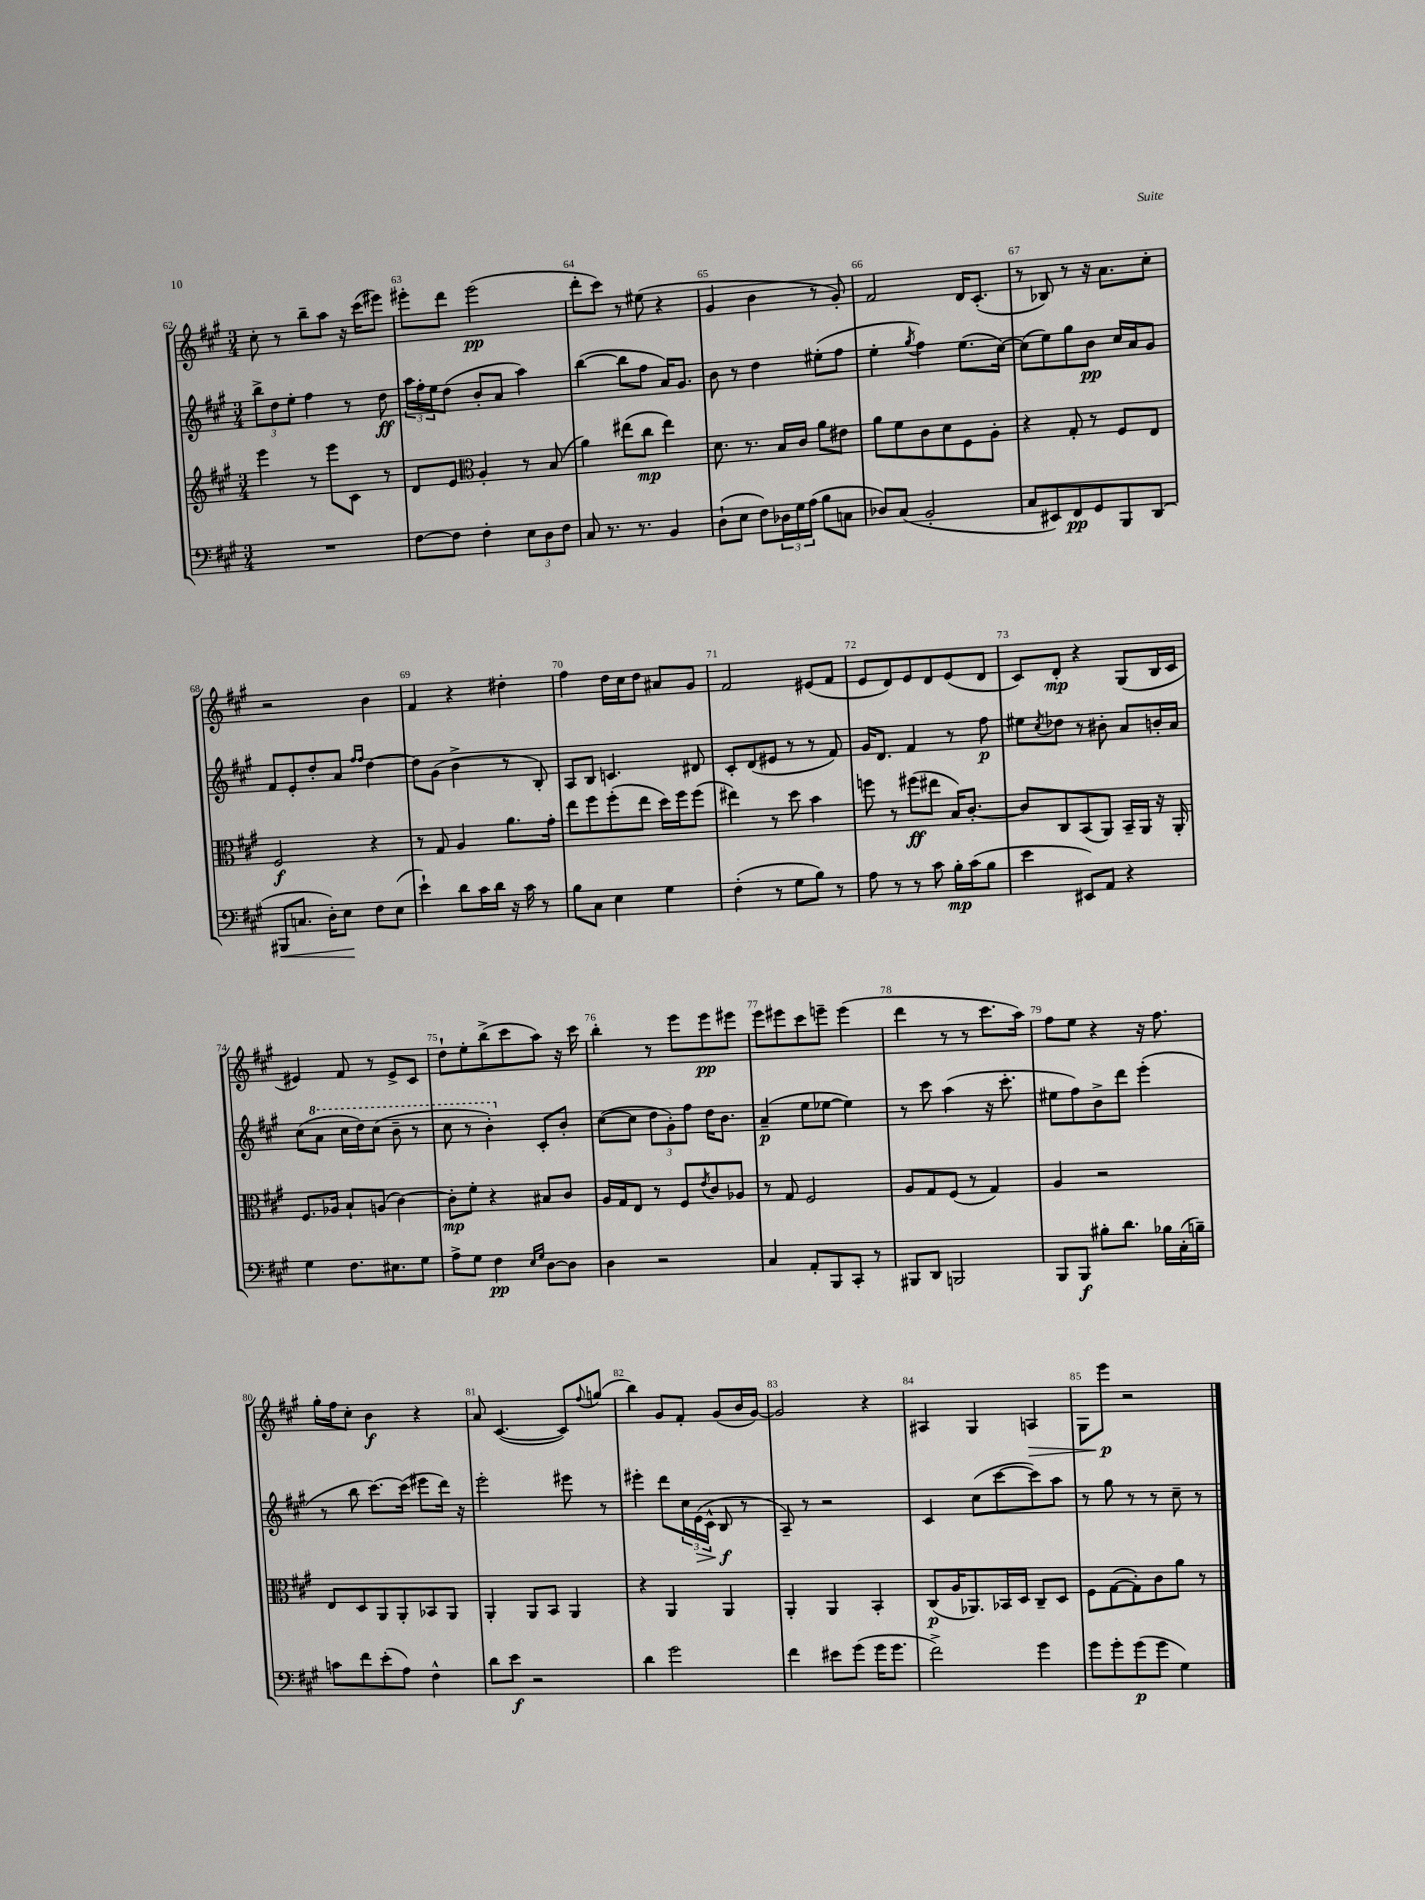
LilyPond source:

<<
\new StaffGroup <<
\new Staff = "s0" {
    \clef treble \key a \major \numericTimeSignature \time 3/4
    cis''8-. r8 b''8-- a''8 r16 cis'''16( eis'''8) |
    eis'''8-. d'''8 eis'''2\pp( |
    d'''8-. cis'''8) r8 eis''8( r4 |
    gis'4 b'4 r8 gis'8-.) |
    fis'2 d'16 cis'8.-.( |
    r8 bes8) r8 r16 a'8. cis''8-. |
    r2 b'4 |
    fis'4 r4 dis''4-. |
    fis''4 d''16 cis''16 d''8 ais'8 gis'8 |
    fis'2 eis'8( fis'8 |
    e'8 d'8) e'8 d'8 e'8( d'8 |
    cis'8) d'8-.\mp r4 gis8( b16 cis'16 |
    eis'4) fis'8 r8 eis'8-> cis'8 |
    d''8-! e''8-. b''8->( cis'''8 a''8) r16 cis'''16 |
    b''4-. r8 e'''8 e'''8\pp eis'''8 |
    e'''8 eis'''8 cis'''8 e'''8-- e'''4( |
    d'''4 r8 r8 cis'''8. a''16) |
    fis''8 e''8 r4 r16 fis''8. |
    gis''16-. fis''16 cis''8-. b'4\f r4 |
    a'8 cis'4.~( cis'8) \appoggiatura { fis''8 } g''8( |
    b''4) gis'8 fis'8-. gis'8( b'16 gis'16~) |
    gis'2 r4 |
    ais4 gis4 a4\> |
    gis8 e'''8\p\! r2 \bar "|." |
}
\new Staff = "s1" {
    \clef treble \key a \major \numericTimeSignature \time 3/4
    \tuplet 3/2 { b''8-> d''8 e''8-. } fis''4 r8 d''8\ff |
    \tuplet 3/2 { a''16 fis''16-. e''16 } d''8( b'8-. a'8 a''4) |
    b''4~( b''8 fis''8 a'16) gis'8. |
    b'8 r8 d''4 eis''8-.( fis''8 |
    e''4-. \acciaccatura { gis''8 } fis''4) e''8.( cis''16~) |
    cis''8( e''8) gis''8 b'8\pp cis''16 a'16 gis'8 |
    fis'8 e'8-. d''8-. a'8 \grace { fis''16 fis''16 } d''4~ |
    d''8 gis'8( b'4-> r8 b8-.) |
    a8 b8 c'4. dis'8 |
    cis'8-. d'8( eis'8 r8 r8 fis'8) |
    gis'16 d'8. fis'4 r8 fis''8\p |
    eis''8 \acciaccatura { cis''8 } des''8 r8 bis'8-. a'8 b'16-. a'16 |
    cis''8( \ottava #1 a''8 cis'''16 d'''16) cis'''8( b''8-- r8 |
    cis'''8 r8 b''4-.) \ottava #0 cis'8-. b'8-. |
    cis''8~( cis''8 \tuplet 3/2 { d''8 gis'8-.) fis''8 } d''16 b'8. |
    a'4--\p( e''8 ees''8~ ees''4) |
    r8 cis'''8 a''4( r16 cis'''8.-. |
    eis''8 fis''8) b'8-> d'''8 e'''4-.( |
    r8 b''8 cis'''8.~) cis'''16( eis'''8 d'''16) r16 |
    e'''2-. eis'''8 r8 |
    eis'''4-. d'''8 \tuplet 3/2 { cis''16 e'16\>( cis'16-^ } b8\f\! r8 |
    a8--) r8 r2 |
    cis'4 cis''8( cis'''8~ cis'''8) a''8 |
    r8 gis''8 r8 r8 cis''8-- r8 \bar "|." |
}
\new Staff = "s2" {
    \clef treble \key a \major \numericTimeSignature \time 3/4
    e'''4 r8 e'''8 cis'8 r8 |
    d'8 e'8 \clef alto a4-. r8 b8( |
    a'4) eis''8( cis''8\mp eis''4) |
    d'8. r8. b16 cis'16 a'8 eis'8 |
    a'8 fis'8 cis'8 d'8 fis8 a8-. |
    r4 gis8-. r8 fis8 e8 |
    fis2\f r4 |
    r8 gis8 a4 a'8. gis'16-. |
    e''8 fis''8 fis''8-.( e''8 d''16) fis''16 fis''8( |
    eis''4) r8 d''8 b'4 |
    f''8 r8 fis''8\ff( eis''8 b16) cis'8.~-. |
    cis'8 cis8 b,8( a,8) b,16-- a,16 r16 a,16-. |
    fis8. aes16 b8-! a8( cis'4~) |
    cis'8-.\mp fis'8-. r4 bis8 cis'8 |
    a16 gis16 e8 r8 fis8 \acciaccatura { e'8 } cis'8 aes8 |
    r8 gis8 fis2 |
    a8 gis8 fis8( r8 gis4) |
    a4 r2 |
    e8 d8 a,8 a,8-. bes,8 a,8 |
    a,4-. a,8 b,8 a,4 |
    r4 a,4 a,4 |
    a,4-. a,4 b,4-. |
    cis8\p( a16 aes,8.) bes,16 d16 cis8-- d8 |
    fis8 gis8~( gis8-.) cis'8 a'8 r8 \bar "|." |
}
\new Staff = "s3" {
    \clef bass \key a \major \numericTimeSignature \time 3/4
    R2. |
    fis8~ fis8 fis4-. \tuplet 3/2 { e8 d8 fis8 } |
    cis8 r8. r8. b,4 |
    d8-!( e8 fis8) \tuplet 3/2 { des16 gis16 a16( } b8 c8 |
    des8) cis8( b,2-. |
    cis8 eis,8) fis,8\pp gis,8 b,,8 d,8( |
    bis,,8\< c8. d16-.) e8\! fis8 e8( |
    e'4-!) d'8 cis'16 d'16 r16 cis'16 r8 |
    b8 cis8 e4 gis4 |
    fis4-.( r8 gis8 b8) r8 |
    a8 r8 r8 cis'8 b16-.\mp cis'16( b8 |
    e'4 eis,8) a,8 r4 |
    gis4 fis8. eis8. gis8 |
    a8-> gis8 fis4\pp \grace { e16 gis16 } d8~ d8 |
    d4 r2 |
    cis4 a,8-. b,,8 cis,8-. r8 |
    bis,,8 d,8 b,,2 |
    b,,8 b,,8\f bis8-. d'8. bes16 cis16-.( b16--) |
    c'8 fis'8 e'8-.( a8) fis4-^ |
    d'8 e'8\f r2 |
    d'4 gis'2 |
    fis'4 eis'8 gis'8( gis'16 gis'8. |
    fis'2->) gis'4 |
    gis'8 gis'8-. gis'8\p( gis'8 gis4) \bar "|." |
}
>>
>>
\layout { \context { \Score currentBarNumber = #62 \override BarNumber.break-visibility = ##(#f #t #t) barNumberVisibility = #all-bar-numbers-visible } }
